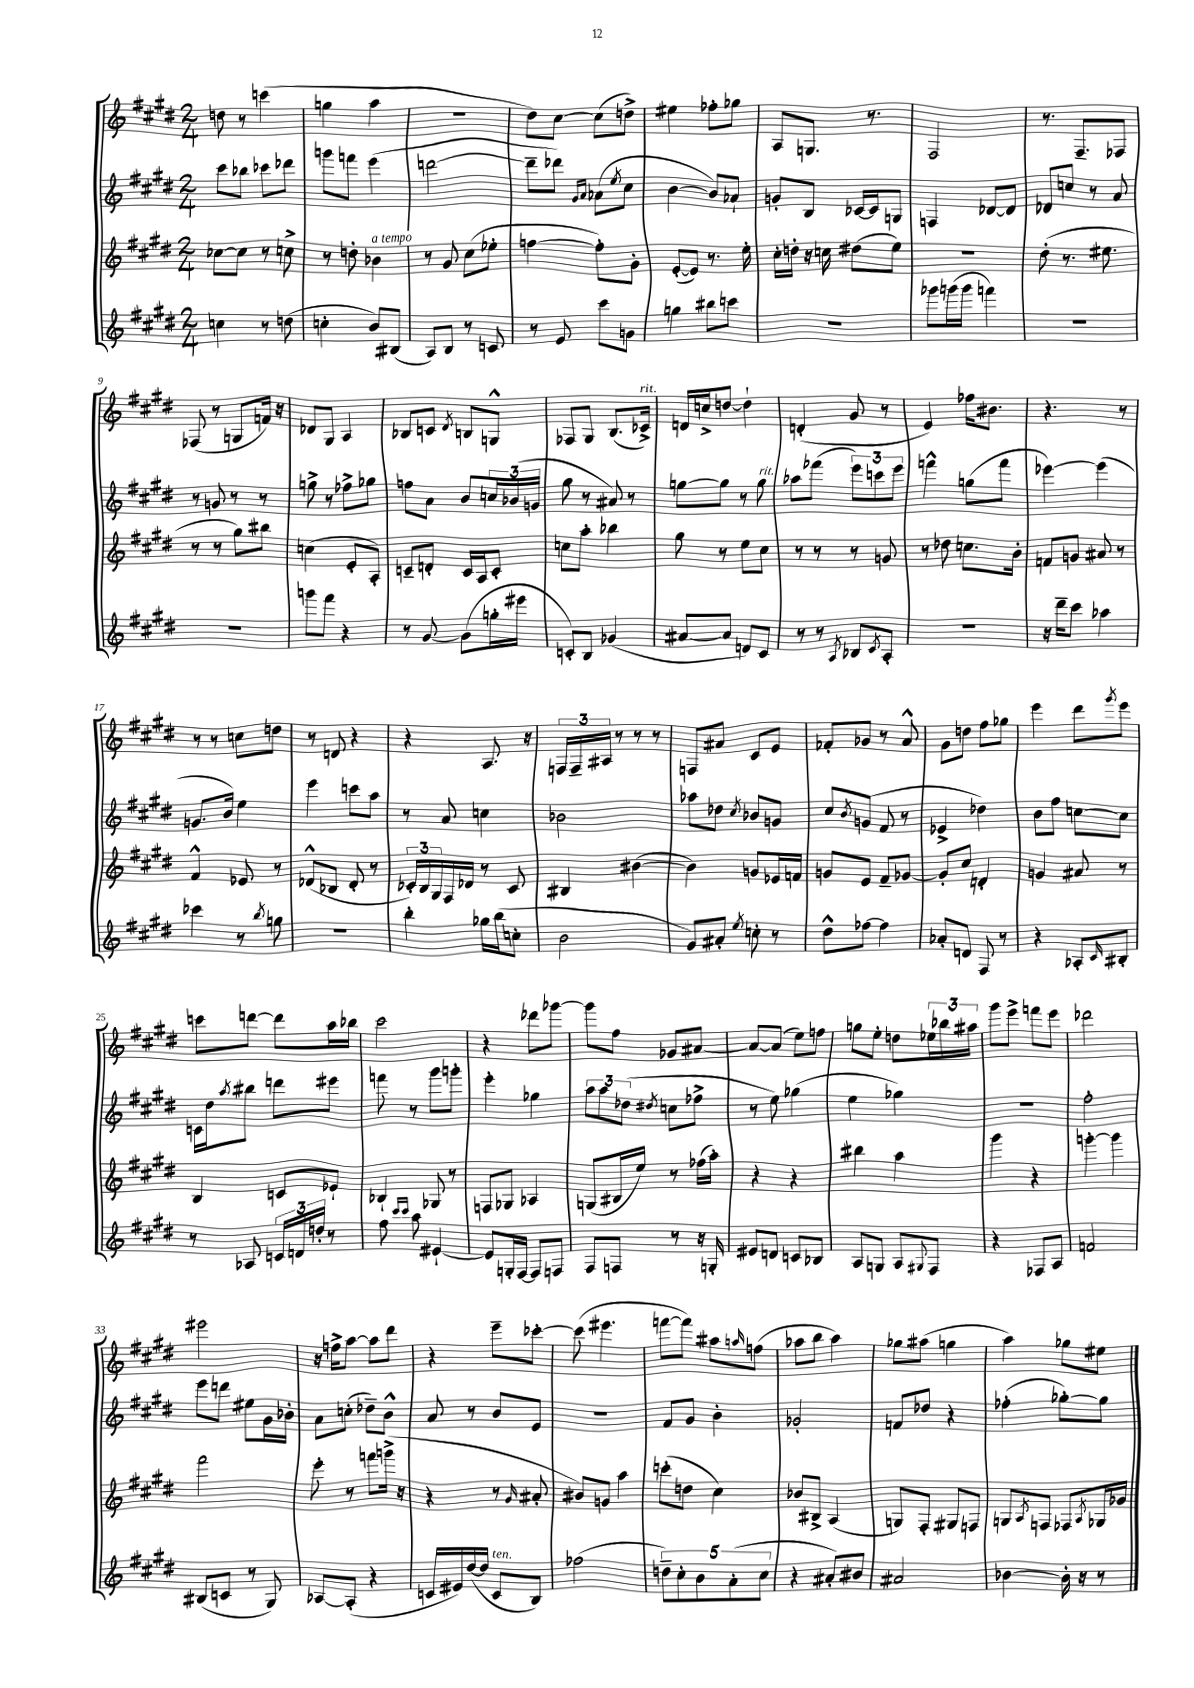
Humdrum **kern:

**kern	**kern	**kern	**kern
*staff4	*staff3	*staff2	*staff1
*clefG2	*clefG2	*clefG2	*clefG2
*k[f#c#g#d#]	*k[f#c#g#d#]	*k[f#c#g#d#]	*k[f#c#g#d#]
*M2/4	*M2/4	*M2/4	*M2/4
4cc	[8cc-	8ccc#	8dd
.	8cc-]	8bb-	8r
8r	8r	8ccc-	(4ccc
(8dd	8cc^	8ddd-	.
=	=	=	=
4cc'	8r	8ggg	4gg
.	8dd'	8fff	.
8b)	4b-	(4eee	4aa
(8B#	.	.	.
=	=	=	=
8A)	8r	[2ddd	2r
8B	8g#	.	.
8r	(8cc#	.	.
8c	8ee-'	.	.
=	=	=	=
8r	[4ff	8ddd~]	8dd#)
8e	.	8ddd-)	[8cc#
.	.	16qqg#	.
.	.	16qqa	.
8ccc#	8ff'])	(8a-	(8cc#]
.	.	8qee	.
8g	8g#'	8cc#	8dd^)
=	=	=	=
4gg	([8e'	[4b	4ee#
.	8e])	.	.
8bb#	8.r	8b])	8ff-'
8ccc	.	8a-`	8gg-
.	16ee'	.	.
=	=	=	=
2r	16cc#'	8g'	8A
.	16dd'	.	.
.	16r	8B	8.G
.	16cc	.	.
.	(8dd#	[16c-	.
.	.	16c-]	8.r
.	8ee)	8G	.
=	=	=	=
8ggg-	2r	4F	2F#
(16ggg	.	.	.
16ggg	.	.	.
4fff)	.	[8d-	.
.	.	8d-]	.
=	=	=	=
2r	(8dd#'	8d-	8.r
.	8.r	8cc	.
.	.	.	8.F#~
.	.	8r	.
.	8.ee#	.	.
.	.	8a	8F-
=	=	=	=
2r	8r	8r	(8F-
.	8r	8g	8r
.	8gg#)	8r	8G
.	8bb#	8r	16f)
.	.	.	16r
=	=	=	=
8ggg	(4cc	8gg^	8d-
8fff#	.	8r	8G#
4r	8e'	8ff-^	4A
.	8A')	8gg-	.
=	=	=	=
8r	8c~	8ff	8B-
[8g#	8d'	8a	8c
.	.	.	8qd#
(8g#]	16c	8b	8B
.	16A	.	.
16gg'	8c'	24cc	8G^^
.	.	(24b-	.
16eee#	.	.	.
.	.	24g	.
=	=	=	=
8c')	8cc	8gg#	8F-
8B	8aa'	8r	8G#
(4g-	4bb-	8a#)	(8.B
.	.	8r	.
.	.	.	16c-^)
=	=	=	=
[8a#	8gg#	[8gg	16d
.	.	.	16cc^
8a#]	8r	8gg]	[8dd
8d)	8ee	8r	4dd`]
8c#	8cc#	8gg	.
=	=	=	=
8r	8r	8aa-	(4d'
8r	8r	(8fff-	.
8qA	.	.	.
8B-	8r	12eee)	8g#
.	.	12ccc	.
8qc#	.	.	.
8A'	8g	.	8r
.	.	12eee	.
=	=	=	=
2r	8r	4fff^^	4e)
.	8dd-	.	.
.	8.cc	(8gg	16ff-
.	.	.	8.b#
.	.	8fff	.
.	16b'	.	.
=	=	=	=
16r	8f	[4eee-)	4.r
16ddd#~	.	.	.
8ccc#	8g	.	.
4aa-	8a#	(4eee-]	.
.	8r	.	8r
=	=	=	=
4ccc-	4f#^^	8.g	8r
.	.	.	8r
.	.	16b)	.
8r	8e-	4ee	8cc
8qbb	.	.	.
8gg	8r	.	8dd
=	=	=	=
2r	(8d-^^	4eee	8r
.	8B-	.	8d
.	8d-'	8ccc	4r
.	8r	8aa	.
=	=	=	=
4bb'	24c-')	8r	4r
.	24B	.	.
.	24G#	.	.
.	16F#	8a	.
.	16d-	.	.
16gg-	8r	4cc	8.A
(16bb	.	.	.
8cc'	8c-	.	.
.	.	.	16r
=	=	=	=
2b	4B#	2b-	24F
.	.	.	24F~
.	.	.	24A#
.	.	.	8r
.	([4b#	.	8r
.	.	.	8r
=	=	=	=
8g#)	4b#])	8aa-	8F
8a#'	.	8dd-	8a#
8qee	.	8qcc#	.
8cc'	8g	8b-	8c#
8r	16e-	8g	8e
.	16f	.	.
=	=	=	=
8dd#^^	8g	8cc#	8f-'
.	.	8qb	.
[8ff-	8e	(8g	8g-
4ff-]	8f#~	8f#	8r
.	[8g-	8r	8a^^
=	=	=	=
8a-'	8g-']	4e-^	8g#
8d	8cc#	.	8dd
8F#	4d'	4dd-)	8ff#
8r	.	.	8gg-
=	=	=	=
4r	4g	8b	4eee
.	.	8ff#	.
8A-'	8a#	[8cc	8ddd#
16qqc#	.	.	8qggg#
8B#'	8r	8cc]	8eee
=	=	=	=
8r	4B	16c	8ccc
.	.	16dd#	.
.	.	8qaa	.
8A-	.	8bb#	[8ddd
24c	8c	8ddd	8ddd]
24d	.	.	.
24dd'	.	.	.
8r	8e-`	8eee#	16aa
.	.	.	16bb-
=	=	=	=
8ff#	4B-`	8fff	2ccc#
16qqccc#	.	.	.
16qqccc#	.	.	.
8aa	.	8r	.
[4e#`	8G-	8ggg#	.
.	8r	8ggg'	.
=	=	=	=
8e#]	8F	4eee'	4r
16G'	8G-	.	.
[16F#	.	.	.
8F#]	4A-	4gg-	8ddd-
8F	.	.	[8ggg-
=	=	=	=
8F#	(8G	12aa	8ggg-]
.	.	12aa	.
8F	16B#	.	8ff#
.	.	(12dd-	.
.	16ee)	.	.
.	.	8qdd#	.
8r	8r	8cc	8g-
16r	(16ff-	8ff-^	[8a#
16G'	16aa')	.	.
=	=	=	=
8e#	4r	8r	8a#_
8d	.	8ee)	(8a#]
8c	4r	(4gg-	8ee)
8B-	.	.	8ff
=	=	=	=
8A	4bb#	4ee	8gg
8G	.	.	8ee'
8A	4aa	4gg-)	8dd
8qqG#	.	.	.
8F#	.	.	24ee-
.	.	.	24bb-
.	.	.	24aa#
=	=	=	=
4r	4ggg#	2r	8ggg#
.	.	.	8eee^
8F-	4r	.	8fff
8A	.	.	8eee
=	=	=	=
2f	[4ggg'	2ff#'	2ddd-
.	4ggg]	.	.
=	=	=	=
(8B#	2fff#	8eee	2eee#
8c	.	8ddd	.
8r	.	8ee#	.
8G#)	.	16g#	.
.	.	16b-'	.
=	=	=	=
[8A-	8eee'	8a	16r
.	.	.	16ff^
(8A-']	8r	(8cc'	[8aa
4r	8fff	8dd-~)	8aa]
.	(16ggg^	8b^^	8ddd#
.	16r	.	.
=	=	=	=
16c	4r	8a	4r
16e#)	.	.	.
([16dd#	.	8r	.
16dd#]	.	.	.
8c	8r	8b	8eee~
.	16qqg#	.	.
8B)	8a#'	8e	[8ccc-'
=	=	=	=
(2ff-	8b#)	2r	(8ccc-]
.	8g	.	4.eee#
.	4aa	.	.
=	=	=	=
10dd~)	(8ccc'	8f#	[8fff
10cc#'	.	.	.
.	8dd	8g#	8fff])
10b	.	.	.
.	4cc#)	4b'	8aa#
(10a'	.	.	.
.	.	.	16qqaa
.	.	.	(8ff
10cc#	.	.	.
=	=	=	=
4r	8b-	2g-'	8aa-
.	8B#^	.	8bb
8a#')	(4A	.	4aa-)
8b#	.	.	.
=	=	=	=
2a#	8G)	8f	8gg-
.	8F#'	8dd-	(8aa#
.	8G#	4r	4gg
.	8F	.	.
=	=	=	=
[4b-	8G	(4ff-'	4aa)
.	8qA	.	.
.	8F	.	.
16b-']	8F-	[8gg-')	8gg-
16r	.	.	.
.	8qA	.	.
8r	16G-	8gg-]	8ee#
.	16g-	.	.
==	==	==	==
*-	*-	*-	*-
